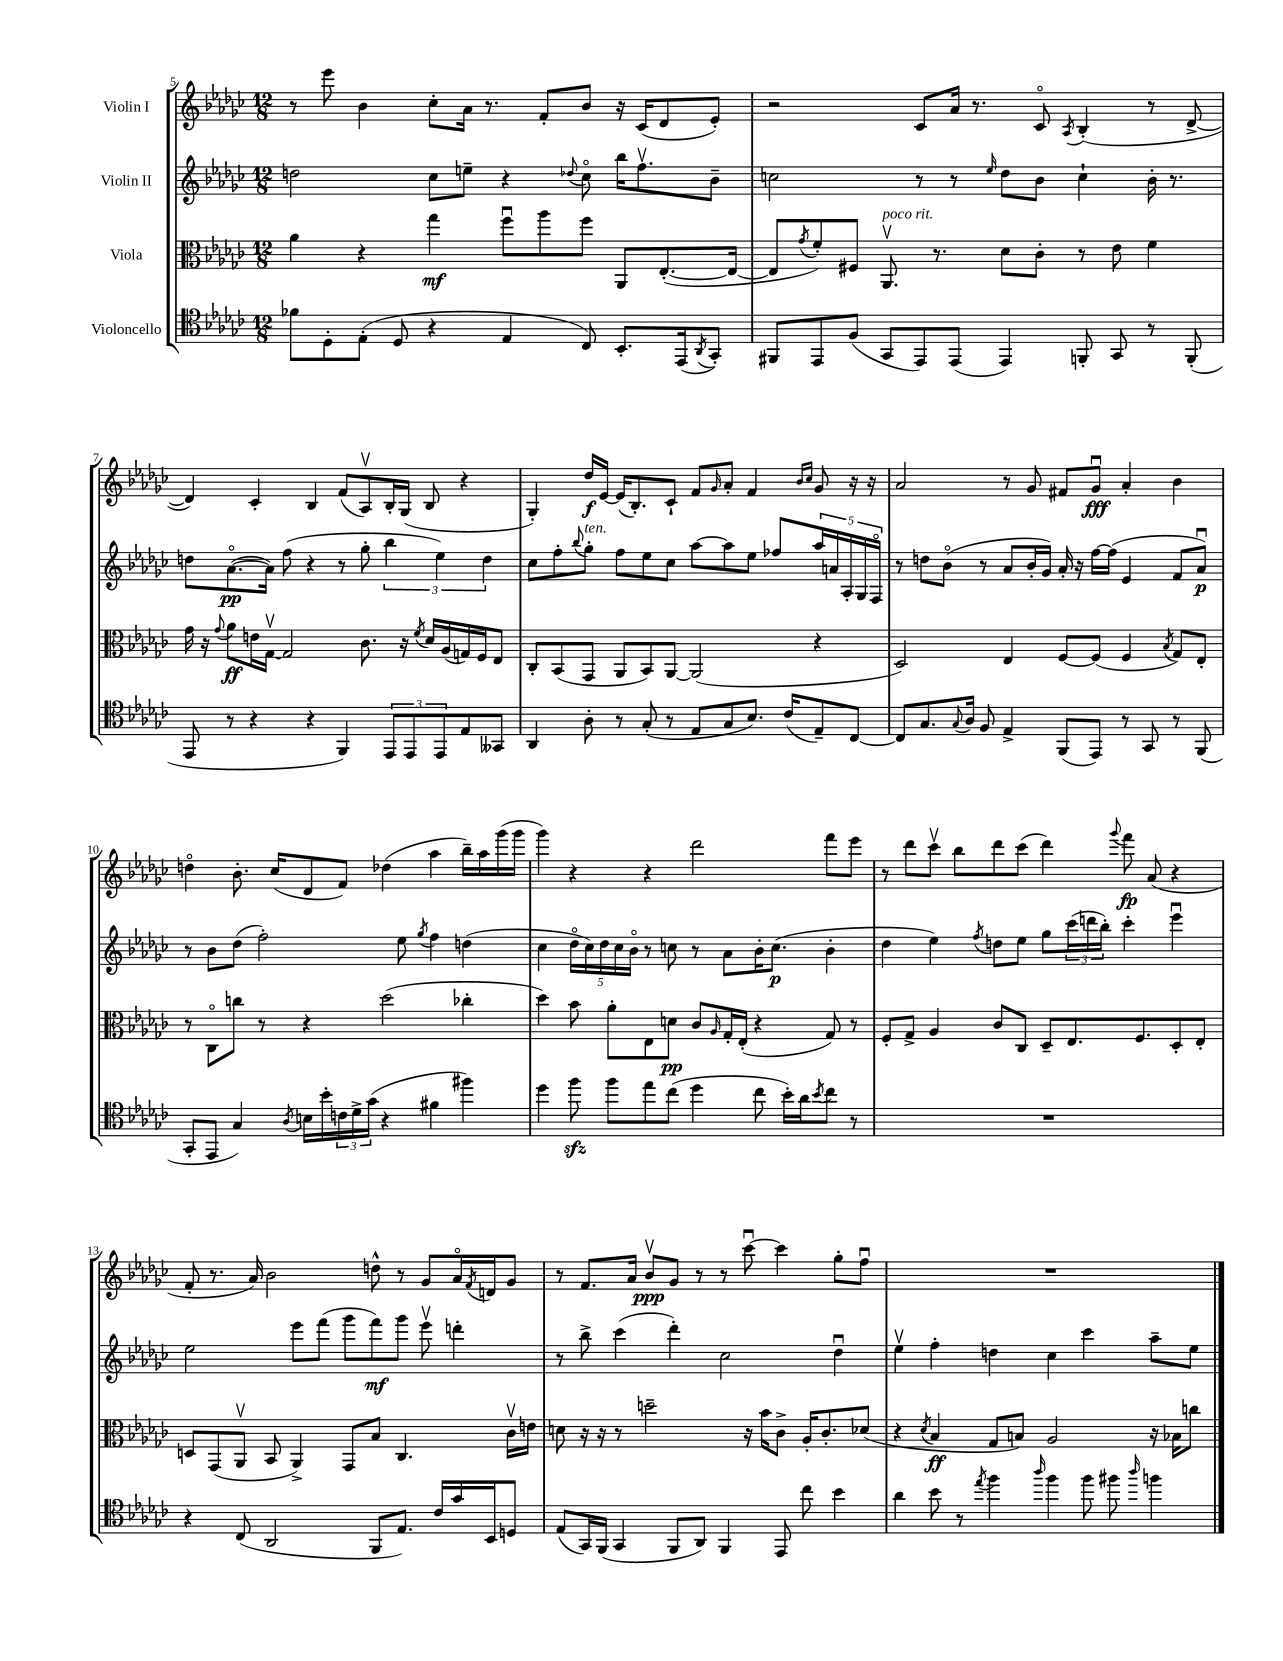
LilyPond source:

<<
\new StaffGroup <<
\new Staff = "s0" \with { instrumentName = "Violin I" } {
    \clef treble \key ges \major \numericTimeSignature \time 12/8
    r8 ees'''8 bes'4 ces''8-. aes'16 r8. f'8-. bes'8 r16 ces'16( des'8 ees'8-.) |
    r2 ces'8 aes'16 r8. ces'8\flageolet \acciaccatura { aes8 } bes4-.( r8 des'8~-> |
    des'4) ces'4-. bes4 f'8( aes8\upbow) bes16-. ges16( bes8 r4 |
    ges4-.) des''16\f ees'16~ ees'16( bes8.-.) ces'8-! f'8 \grace { ges'16 } aes'8-. f'4 \grace { bes'16 ces''16 } ges'8 r16 r16 |
    aes'2 r8 ges'8 fis'8 ges'8\downbow\fff aes'4-. bes'4 |
    d''4\flageolet bes'8.-. ces''16( des'8 f'8) des''4( aes''4 bes''16--) aes''16 ges'''16( ges'''16 |
    ges'''4) r4 r4 des'''2 f'''8 ees'''8 |
    r8 des'''8 ces'''8\upbow bes''8 des'''8 ces'''8( des'''4) \appoggiatura { ges'''8 } f'''8\fp aes'8( r4 |
    f'8-. r8. aes'16) bes'2 d''8-^ r8 ges'8 aes'16\flageolet \acciaccatura { f'8 } d'16 ges'8 |
    r8 f'8. aes'16 bes'8\upbow\ppp ges'8 r8 r8 ces'''8~\downbow ces'''4 ges''8-. f''8\downbow |
    R1. \bar "|." |
}
\new Staff = "s1" \with { instrumentName = "Violin II" } {
    \clef treble \key ges \major \numericTimeSignature \time 12/8
    d''2 ces''8 e''8-- r4 \appoggiatura { des''8 } ces''8\flageolet bes''16 f''8.\upbow bes'8-- |
    c''2 r8 r8 \grace { ees''16 } des''8 bes'8 c''4-! bes'16-. r8. |
    d''8 aes'8.~\flageolet\pp( aes'16) f''8( r4 r8 ges''8-. \tuplet 3/2 { bes''4 ees''4) d''4 } |
    ces''8 f''8-. \appoggiatura { bes''8 } ges''8-.^\markup { \italic "ten." } f''8 ees''8 ces''8 aes''8~ aes''8 ees''8 fes''8 \tuplet 5/4 { aes''16 a'16 aes16-. ges16 f16\flageolet } |
    r8 d''8 bes'8\flageolet( r8 aes'8 bes'16-. ges'16) aes'16-. r16 f''16~ f''16( ees'4 f'8 aes'8\downbow\p) |
    r8 bes'8 des''8( f''2-.) ees''8 \acciaccatura { ges''8 } f''4 d''4( |
    ces''4 \tuplet 5/4 { des''16\flageolet ces''16) des''16 ces''16 bes'16\flageolet } r8 c''8 r8 aes'8 bes'16-. c''8.\p( bes'4-. |
    des''4 ees''4) \acciaccatura { f''8 } d''8 ees''8 ges''8 \tuplet 3/2 { ces'''16( d'''16 bes''16-.) } ces'''4-. ees'''4\downbow |
    ees''2 ees'''8 f'''8( ges'''8 f'''8\mf) ges'''8 ees'''8\upbow d'''4-. |
    r8 bes''8-> ces'''4( des'''4-.) ces''2 des''4\downbow |
    ees''4\upbow f''4-. d''4 ces''4 ces'''4 aes''8-- ees''8 \bar "|." |
}
\new Staff = "s2" \with { instrumentName = "Viola" } {
    \clef alto \key ges \major \numericTimeSignature \time 12/8
    aes'4 r4 ges''4\mf f''8\downbow aes''8 f''8 aes,8 ees8.~-.( ees16~ |
    ees8 \acciaccatura { ges'8 } f'8-.) fis8 aes,8.\upbow^\markup { \italic "poco rit." } r8. des'8 ces'8-. r8 ees'8 f'4 |
    ges'16 r16 \appoggiatura { ges'8 } aes'8\ff e'16 ges16~\upbow ges2 ces'8. r16 \acciaccatura { f'8 } des'16 aes16( g16) f16 ees8 |
    ces8-. bes,8( ges,8 aes,8 bes,8) aes,8~ aes,2( r4 |
    des2) ees4 f8~ f8( f4 \acciaccatura { bes8 } ges8) ees8-. |
    r8 ces8\flageolet c''8 r8 r4 des''2( ces''4-. |
    des''4) bes'8 aes'8-. ees8 d'8\pp ces'8 \grace { aes16 } ges16-. ees16-.( r4 ges8) r8 |
    f8-. ges8-> aes4 ces'8 ces8 des8-- ees8. f8. des8-. ees8-. |
    d8 ges,8( aes,8\upbow bes,8 aes,4->) ges,8 bes8 ces4. ces'16\upbow e'16 |
    d'8 r16 r16 r8 d''2-- r16 bes'16 ces'8-> aes16-. ces'8.-. des'8( |
    r4 \acciaccatura { des'8 } bes4\ff ges8 b8) aes2 r16 bes16 c''8 \bar "|." |
}
\new Staff = "s3" \with { instrumentName = "Violoncello" } {
    \clef tenor \key ges \major \numericTimeSignature \time 12/8
    fes'8 des8-. ees8-.( des8 r4 ees4 ces8) bes,8.-. ees,16( \acciaccatura { aes,8 } ges,8-.) |
    fis,8 ees,8 f8( ges,8 ees,8) ees,8( ees,4) f,8-. ges,8 r8 f,8-.( |
    ees,8 r8 r4 r4 f,4) \tuplet 3/2 { ees,8 ees,8 ees,8 } ees8 geses,8 |
    aes,4 aes8-. r8 ges8-.( r8 ees8 ges8 bes8.) ces'16( ees8--) ces8~ |
    ces8 ges8. \appoggiatura { ges8 } aes16 f8 ees4-> f,8( ees,8) r8 ges,8 r8 f,8( |
    ges,8-. ees,8 ges4) \acciaccatura { aes8 } b16 bes'16-. \tuplet 3/2 { c'16 des'16-> ges'16( } r4 fis'4 fis''4) |
    des''4 f''8\sfz f''8 ees''8 ces''8( des''4 ces''8 bes'16-.) aes'16 \acciaccatura { bes'8 } ces''8 r8 |
    R1. |
    r4 ces8( aes,2 f,8 ees8.) ces'16 ges'16 bes,16 d8 |
    ees8( ges,16) f,16( ges,4 f,8 aes,8) f,4 ees,8 ces''8 bes'4 |
    aes'4 bes'8 r8 \acciaccatura { ees''8 } f''4 \grace { aes''16 } f''4 f''8 fis''8 \grace { aes''16 } f''4 \bar "|." |
}
>>
>>
\layout { \context { \Score currentBarNumber = #5 } }
